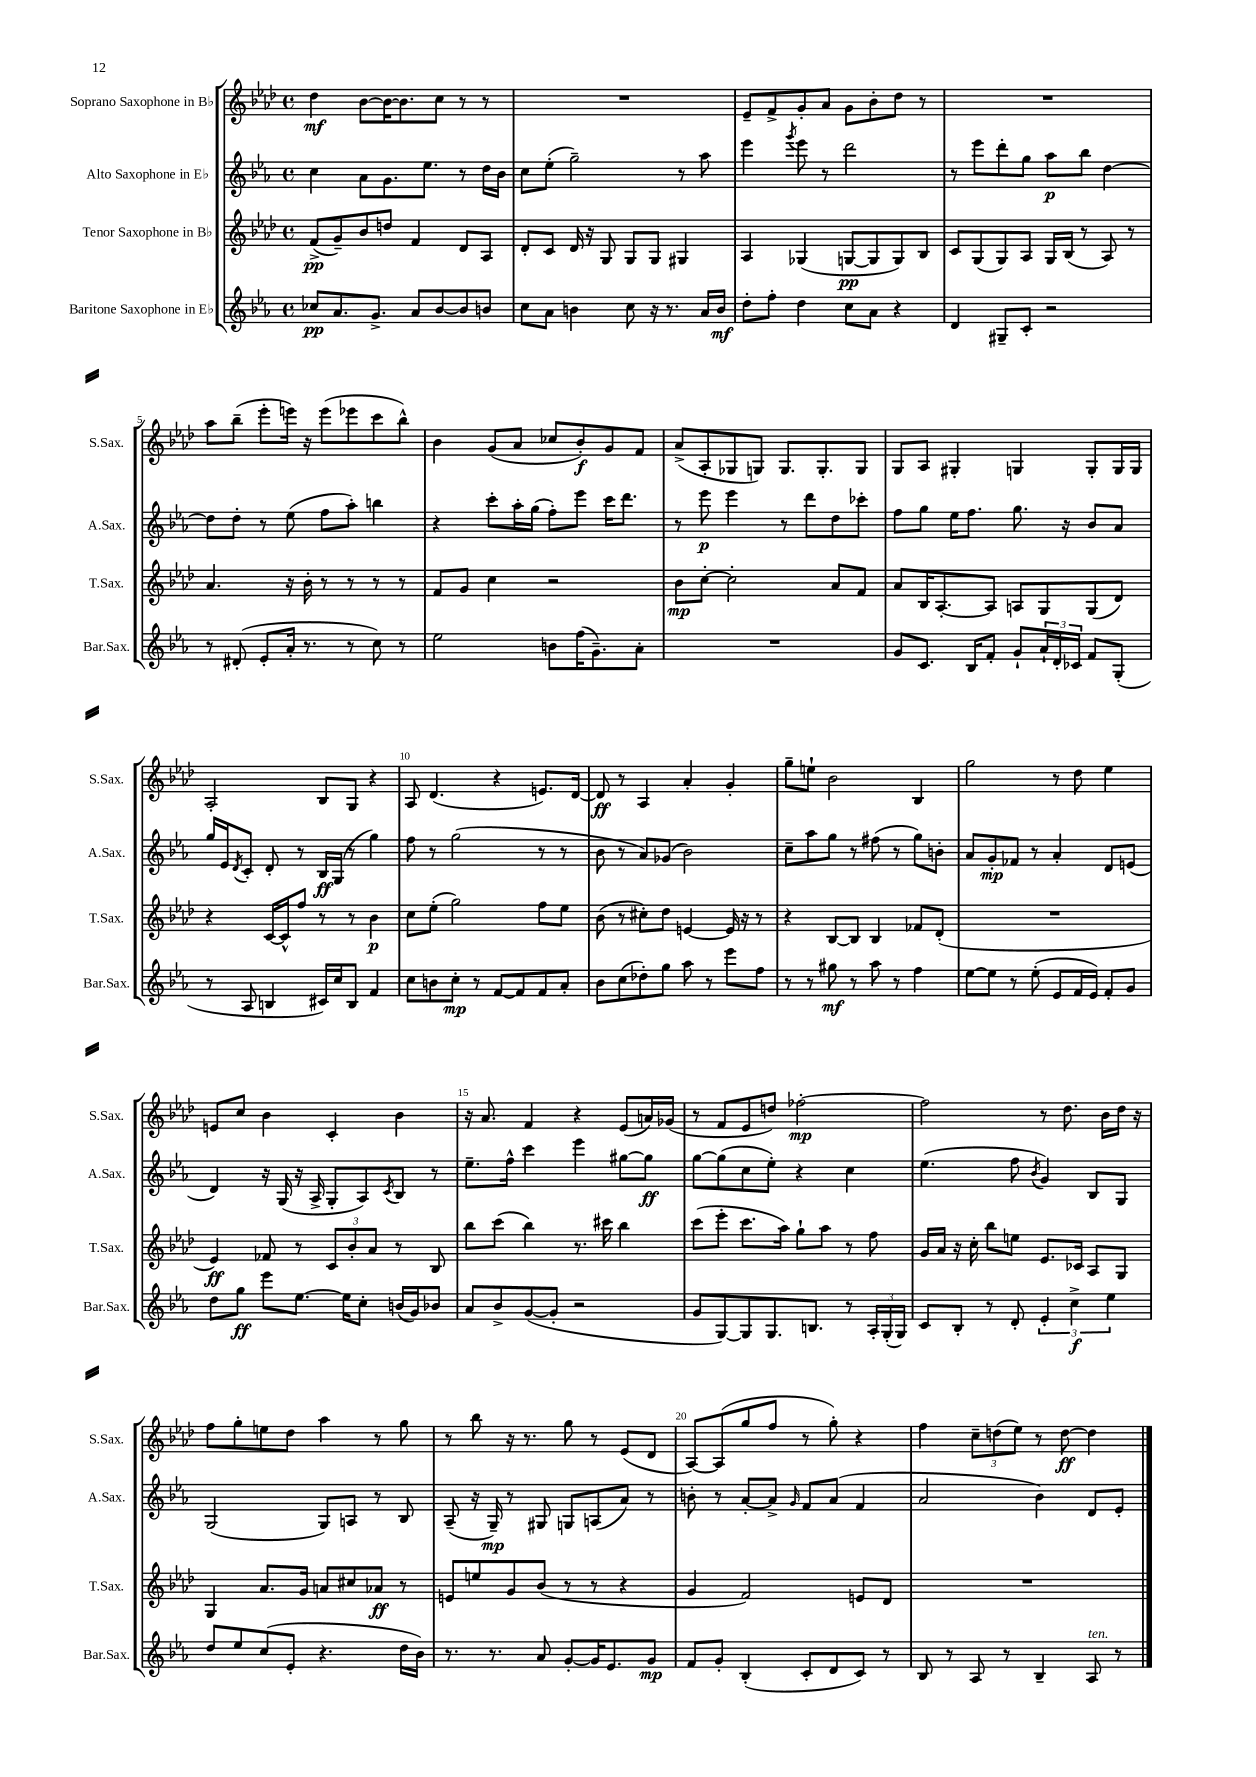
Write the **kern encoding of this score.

**kern	**dynam	**kern	**dynam	**kern	**dynam	**kern	**dynam
*part4	*part4	*part3	*part3	*part2	*part2	*part1	*part1
*staff4	*staff4	*staff3	*staff3	*staff2	*staff2	*staff1	*staff1
*I"Baritone Saxophone in E♭	*	*I"Tenor Saxophone in B♭	*	*I"Alto Saxophone in E♭	*	*I"Soprano Saxophone in B♭	*
*I'Bar.Sax.	*	*I'T.Sax.	*	*I'A.Sax.	*	*I'S.Sax.	*
*clefG2	*	*clefG2	*	*clefG2	*	*clefG2	*
*k[b-e-a-]	*	*k[b-e-a-d-]	*	*k[b-e-a-]	*	*k[b-e-a-d-]	*
*M4/4	*	*M4/4	*	*M4/4	*	*M4/4	*
*met(c)	*	*met(c)	*	*met(c)	*	*met(c)	*
=1	=1	=1	=1	=1	=1	=1	=1
8cc-X/L	pp	(8f^/L	pp	4cc\	.	4dd-\	mf
8.a-/	.	8g~/)	.	.	.	.	.
.	.	8b-/	.	8a-\L	.	[8b-\L	.
8.g^/J	.	.	.	.	.	.	.
.	.	8ddn/J	.	8.g\	.	16b-\K_	.
.	.	.	.	.	.	8.b-\]	.
8a-/L	.	4f/	.	.	.	.	.
.	.	.	.	8.ee-\J	.	.	.
[8b-/	.	.	.	.	.	8cc\J	.
8b-/]	.	8d-/L	.	8r	.	8r	.
8bn/J	.	8A-/J	.	16dd\LL	.	8r	.
.	.	.	.	16b-\JJ	.	.	.
=2	=2	=2	=2	=2	=2	=2	=2
8cc\L	.	8d-'/L	.	8cc\L	.	1r	.
8a-\J	.	8c/J	.	(8ee-'\J	.	.	.
4bn\	.	16d-/	.	2gg~\)	.	.	.
.	.	16r	.	.	.	.	.
.	.	8G/	.	.	.	.	.
8cc\	.	8G/L	.	.	.	.	.
16r	.	8G/J	.	.	.	.	.
8.r	.	.	.	.	.	.	.
.	.	4G#X/	.	8r	.	.	.
16a-/LL	.	.	.	8aa-\	.	.	.
16b/JJ	mf	.	.	.	.	.	.
=3	=3	=3	=3	=3	=3	=3	=3
8dd'\L	.	4A-/	.	4eee-\	.	8e-~/L	.
8ff'\J	.	.	.	.	.	8f^/	.
.	.	.	.	8qggg/	.	.	.
4dd\	.	(4G-X/	.	8eee-\	.	8g'/	.
.	.	.	.	8r	.	8a-/J	.
8cc\L	.	[8Gn/L	pp	2ddd\	.	8g\L	.
8a-\J	.	8G/]	.	.	.	8b-'\	.
4r	.	8G/)	.	.	.	8dd-\J	.
.	.	8B-/J	.	.	.	8r	.
=4	=4	=4	=4	=4	=4	=4	=4
4d/	.	8c/L	.	8r	.	1r	.
.	.	(8G/	.	8eee-\L	.	.	.
8G#X~/L	.	8G/)	.	8ddd'\	.	.	.
8c'/J	.	8A-/J	.	8gg\J	.	.	.
2r	.	16G/LL	.	8aa-\L	p	.	.
.	.	(16B-/JJ	.	.	.	.	.
.	.	8r	.	8bb-\J	.	.	.
.	.	8A-/)	.	[4dd\	.	.	.
.	.	8r	.	.	.	.	.
!!LO:LB:g=z
=5	=5	=5	=5	=5	=5	=5	=5
8r	.	4.a-/	.	8dd\L]	.	8aa-\L	.
(8d#X'/	.	.	.	8dd'\J	.	(8bb-~\J	.
8e-'/L	.	.	.	8r	.	8eee-'\L	.
16a-'/Jk	.	16r	.	(8ee-\	.	16eeen\Jk)	.
8.r	.	16b-'\	.	.	.	16r	.
.	.	8r	.	8ff\L	.	(8eee\L	.
8r	.	8r	.	8aa-'\J)	.	8eee-X\	.
8cc\)	.	8r	.	4bbn\	.	8ccc\	.
8r	.	8r	.	.	.	8bb-^^\J)	.
=6	=6	=6	=6	=6	=6	=6	=6
2ee-\	.	8f/L	.	4r	.	4b-\	.
.	.	8g/J	.	.	.	.	.
.	.	4cc\	.	8ccc'\L	.	(8g/L	.
.	.	.	.	16aa-'\L	.	8a-/J	.
.	.	.	.	(16gg\JJ	.	.	.
8bn\L	.	2r	.	8ff'\L)	.	8cc-X/L	.
(16ff\K	.	.	.	8eee-\J	.	8b-'/)	f
8.g~\)	.	.	.	.	.	.	.
.	.	.	.	16ccc\KL	.	8g/	.
.	.	.	.	8.ddd\J	.	.	.
8a-'\J	.	.	.	.	.	8f/J	.
=7	=7	=7	=7	=7	=7	=7	=7
1r	.	8b-\L	mp	8r	.	(8a-^/L	.
.	.	[8cc'\J	.	8eee-\	p	8A-'/	.
.	.	2cc'\]	.	4eee-\	.	8G-X/	.
.	.	.	.	.	.	8Gn/J)	.
.	.	.	.	8r	.	8.G/L	.
.	.	.	.	8ddd\L	.	.	.
.	.	.	.	.	.	8.G'/	.
.	.	8a-/L	.	8dd\	.	.	.
.	.	8f/J	.	8ccc-X'\J	.	8G/J	.
=8	=8	=8	=8	=8	=8	=8	=8
8g/L	.	8a-/L	.	8ff\L	.	8G/L	.
8.c/J	.	16B-/K	.	8gg\J	.	8A-/J	.
.	.	[8.A-'/	.	.	.	.	.
.	.	.	.	16ee-\KL	.	4G#X'/	.
16B-/KL	.	.	.	8.ff\J	.	.	.
8f'/J	.	8A-/J]	.	.	.	.	.
8g`/L	.	8An/L	.	8.gg\	.	4Gn/	.
24a-`/L	.	8G/	.	.	.	.	.
24d'/	.	.	.	.	.	.	.
.	.	.	.	16r	.	.	.
24c-X/JJ	.	.	.	.	.	.	.
8f/L	.	(8G/	.	8b-/L	.	8G'/L	.
(8G'/J	.	8d-/J)	.	8a-/J	.	16G/L	.
.	.	.	.	.	.	16G/JJ	.
!!LO:LB:g=z
=9	=9	=9	=9	=9	=9	=9	=9
8r	.	4r	.	16gg/LL	.	2A-'/	.
.	.	.	.	16e-/J	.	.	.
.	.	.	.	8qd/	.	.	.
8A-/	.	.	.	8c'/J	.	.	.
4Bn/	.	[16c/LL	.	8d'/	.	.	.
.	.	16c^^/J]	.	.	.	.	.
.	.	8ff/J	.	8r	.	.	.
16c#X/LL)	.	8r	.	16B-/LL	ff	8B-/L	.
16cc/J	.	.	.	(16G/JJ	.	.	.
8B/J	.	8r	.	8r	.	8G/J	.
4f/	.	4b-\	p	4gg\)	.	4r	.
=10	=10	=10	=10	=10	=10	=10	=10
8cc\L	.	8cc\L	.	8ff\	.	8A-/	.
8bn\	.	(8ee-'\J	.	8r	.	(4.d-/	.
8cc'\J	mp	2gg\)	.	(2gg\	.	.	.
8r	.	.	.	.	.	.	.
[8f/L	.	.	.	.	.	4r	.
8f/]	.	.	.	.	.	.	.
8f/	.	8ff\L	.	8r	.	8.en/L)	.
8a-'/J	.	8ee-\J	.	8r	.	.	.
.	.	.	.	.	.	[16d-/Jk	.
=11	=11	=11	=11	=11	=11	=11	=11
8b-\L	.	(8b-\	.	8b-\	.	8d-/]	ff
(8cc\	.	8r	.	8r	.	8r	.
8dd-X'\)	.	8cc#X'\L)	.	8a-/L)	.	4A-/	.
8gg\J	.	8dd-\J	.	(8g-X/J	.	.	.
8aa-\	.	[4en/	.	2b-\)	.	4a-'/	.
8r	.	.	.	.	.	.	.
8eee-\L	.	16e/]	.	.	.	4g'/	.
.	.	16r	.	.	.	.	.
8ff\J	.	8r	.	.	.	.	.
=12	=12	=12	=12	=12	=12	=12	=12
8r	.	4r	.	8cc~\L	.	8gg~\L	.
8r	.	.	.	8aa-\	.	8een`\J	.
8gg#X\	mf	[8B-/L	.	8gg\J	.	2b-\	.
8r	.	8B-/J]	.	8r	.	.	.
8aa-\	.	4B-/	.	(8ff#X\	.	.	.
8r	.	.	.	8r	.	.	.
4ff\	.	8f-X/L	.	8gg\L)	.	4B-/	.
.	.	(8d-'/J	.	8bn'\J	.	.	.
=13	=13	=13	=13	=13	=13	=13	=13
[8ee-\L	.	1r	.	8a-/L	.	2gg\	.
8ee-\J]	.	.	.	8g'/	mp	.	.
8r	.	.	.	8f-X/J	.	.	.
(8ee-'\	.	.	.	8r	.	.	.
8e-/L	.	.	.	4a-'/	.	8r	.
16f/L	.	.	.	.	.	8dd-\	.
16e-/JJ)	.	.	.	.	.	.	.
8f'/L	.	.	.	8d/L	.	4ee-\	.
8g/J	.	.	.	(8en/J	.	.	.
!!LO:LB:g=z
=14	=14	=14	=14	=14	=14	=14	=14
8dd\L	.	4e-/)	ff	4d/)	.	8en/L	.
8gg\J	ff	.	.	.	.	8cc/J	.
8eee-\L	.	8f-X/	.	16r	.	4b-\	.
.	.	.	.	(16G/	.	.	.
[8.ee-\J	.	8r	.	16r	.	.	.
.	.	.	.	16A-^/	.	.	.
.	.	12c/L	.	8G'/L	.	4c'/	.
16ee-\KL]	.	.	.	.	.	.	.
.	.	12b-'/	.	.	.	.	.
8cc'\J	.	.	.	8A-/)	.	.	.
.	.	12a-/J	.	.	.	.	.
.	.	.	.	8qc/	.	.	.
(16bn/LL	.	8r	.	8B-/J	.	4b-\	.
16g/J)	.	.	.	.	.	.	.
8b-X/J	.	8B-/	.	8r	.	.	.
=15	=15	=15	=15	=15	=15	=15	=15
8a-/L	.	8bb-\L	.	8.ee-~\L	.	16r	.
.	.	.	.	.	.	8.a-/	.
8b-^/	.	(8ccc\J	.	.	.	.	.
.	.	.	.	16ff^^\Jk	.	.	.
([8g/	.	4bb-\)	.	4ccc\	.	4f/	.
8g'/J]	.	.	.	.	.	.	.
2r	.	8.r	.	4eee-\	.	4r	.
.	.	16ccc#X\	.	.	.	.	.
.	.	4bb-\	.	[8gg#X\L	.	(8e-/L	.
.	.	.	.	8gg#\J]	ff	16an/L)	.
.	.	.	.	.	.	(16g-X/JJ	.
=16	=16	=16	=16	=16	=16	=16	=16
8g/L	.	(8ccc\L	.	[8gg\L	.	8r	.
[8G/)	.	8eee-'\J	.	(8gg\]	.	8f/L	.
8G/]	.	8.ccc\L	.	8cc\	.	8e-/	.
8.G/	.	.	.	8ee-'\J)	.	8ddn/J)	.
.	.	16aa-\Jk)	.	.	.	.	.
.	.	8gg`\L	.	4r	.	[2ff-X'\	mp
8.Bn/J	.	.	.	.	.	.	.
.	.	8aa-\J	.	.	.	.	.
8r	.	8r	.	4cc\	.	.	.
24A-'/LL	.	8ff\	.	.	.	.	.
(24G'/	.	.	.	.	.	.	.
24G/JJ)	.	.	.	.	.	.	.
=17	=17	=17	=17	=17	=17	=17	=17
8c/L	.	16g/LL	.	(4.ee-\	.	2ff-\]	.
.	.	16a-/JJ	.	.	.	.	.
8B-'/J	.	16r	.	.	.	.	.
.	.	16cc'\	.	.	.	.	.
8r	.	8bb-\L	.	.	.	.	.
8d'/	.	8een\J	.	8ff\	.	.	.
.	.	.	.	8qb-/	.	.	.
6e-'/	.	8.e-/L	.	4g/)	.	8r	.
.	.	.	.	.	.	8.dd-\	.
6cc^\	f	.	.	.	.	.	.
.	.	16c-X/Jk	.	.	.	.	.
.	.	8A-/L	.	8B-/L	.	.	.
.	.	.	.	.	.	16b-\LL	.
6ee-\	.	.	.	.	.	.	.
.	.	8G/J	.	8G/J	.	16dd-\JJ	.
.	.	.	.	.	.	16r	.
!!LO:LB:g=z
=18	=18	=18	=18	=18	=18	=18	=18
8dd/L	.	4G/	.	(2G/	.	8ff\L	.
8ee-/	.	.	.	.	.	8gg'\	.
(8cc/	.	8.a-/L	.	.	.	8een\	.
8e-'/J	.	.	.	.	.	8dd-\J	.
.	.	16g/Jk	.	.	.	.	.
4.r	.	8an/L	.	8G/L)	.	4aa-\	.
.	.	8cc#X/	.	8An/J	.	.	.
.	.	8a-X/J	ff	8r	.	8r	.
16dd\LL	.	8r	.	8B-/	.	8gg\	.
16b-\JJ)	.	.	.	.	.	.	.
=19	=19	=19	=19	=19	=19	=19	=19
8.r	.	8en/L	.	(8A-~/	.	8r	.
.	.	8een/	.	16r	.	8bb-\	.
8.r	.	.	.	16G~/)	mp	.	.
.	.	8g/	.	8r	.	16r	.
.	.	.	.	.	.	8.r	.
8a-/	.	(8b-/J	.	8G#X/	.	.	.
[8g'/L	.	8r	.	8Gn/L	.	8gg\	.
16g/K]	.	8r	.	(8An/	.	8r	.
8.e-/	.	.	.	.	.	.	.
.	.	4r	.	8a-/J)	.	(8e-/L	.
8g/J	mp	.	.	8r	.	8d-/J	.
=20	=20	=20	=20	=20	=20	=20	=20
8f/L	.	4g/	.	8bn'\	.	[8A-/L)	.
8g'/J	.	.	.	8r	.	(8A-/]	.
(4B-'/	.	2f/)	.	[8a-'/L	.	8gg/	.
.	.	.	.	8a-^/J]	.	8ff/J	.
.	.	.	.	16qqg/	.	.	.
8c'/L	.	.	.	8f/L	.	8r	.
8d/	.	.	.	(8a-/J	.	8gg'\)	.
8c/J)	.	8en/L	.	4f/	.	4r	.
8r	.	8d-/J	.	.	.	.	.
=21	=21	=21	=21	=21	=21	=21	=21
8B-/	.	1r	.	2a-/	.	4ff\	.
8r	.	.	.	.	.	.	.
8A-/	.	.	.	.	.	12cc~\L	.
.	.	.	.	.	.	(12ddn\	.
8r	.	.	.	.	.	.	.
.	.	.	.	.	.	12ee-\J)	.
4B-~/	.	.	.	4b-\)	.	8r	.
.	.	.	.	.	.	[8dd\	ff
!LO:TX:a:i:t=ten.	!	!	!	!	!	!	!
8A-/	.	.	.	8d/L	.	4dd\]	.
8r	.	.	.	8e-'/J	.	.	.
==	==	==	==	==	==	==	==
*-	*-	*-	*-	*-	*-	*-	*-
